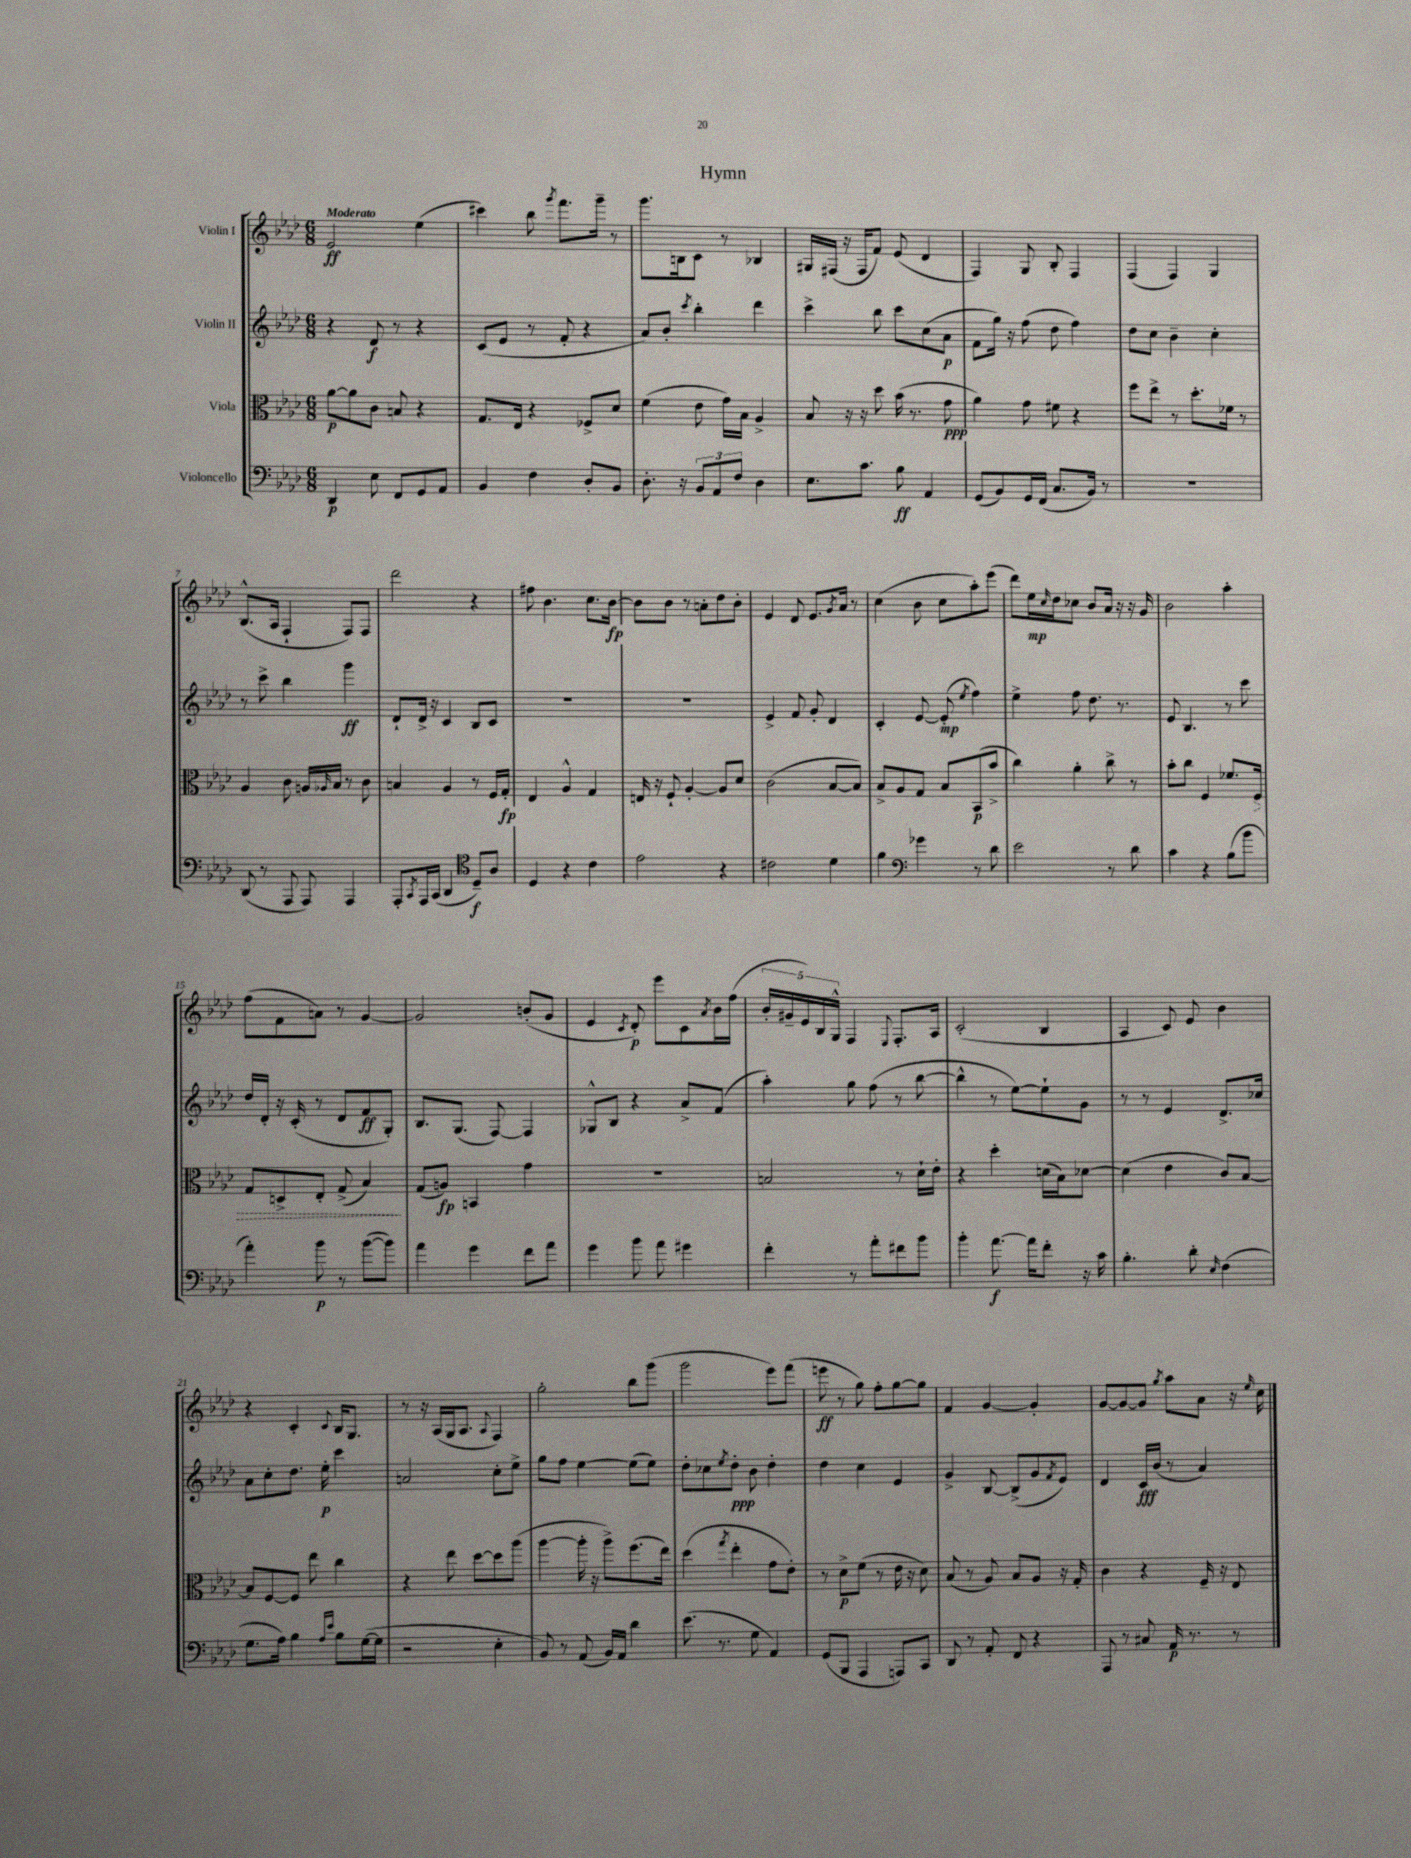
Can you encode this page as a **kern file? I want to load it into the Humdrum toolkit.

**kern	**dynam	**kern	**dynam	**kern	**dynam	**kern	**dynam
*part4	*part4	*part3	*part3	*part2	*part2	*part1	*part1
*staff4	*staff4	*staff3	*staff3	*staff2	*staff2	*staff1	*staff1
*I"Violoncello	*	*I"Viola	*	*I"Violin II	*	*I"Violin I	*
*clefF4	*	*clefC3	*	*clefG2	*	*clefG2	*
*k[b-e-a-d-]	*	*k[b-e-a-d-]	*	*k[b-e-a-d-]	*	*k[b-e-a-d-]	*
*M6/8	*	*M6/8	*	*M6/8	*	*M6/8	*
=1	=1	=1	=1	=1	=1	=1	=1
!	!	!	!	!	!	!LO:TX:a:B:t=Moderato	!
4DD-/	p	[8a-\L	p	4r	.	2e-/	ff
.	.	8a-\]	.	.	.	.	.
8E-\	.	8c\J	.	8d-/	f	.	.
8FF/L	.	8Bn/	.	8r	.	.	.
8GG/	.	4r	.	4r	.	(4ee-\	.
8AA-/J	.	.	.	.	.	.	.
=2	=2	=2	=2	=2	=2	=2	=2
4BB-/	.	8.G/L	.	(8c/L	.	4ccc#X\)	.
.	.	.	.	8e-/J	.	.	.
.	.	16E-/Jk	.	.	.	.	.
4F\	.	4r	.	8r	.	8bb-\	.
.	.	.	.	.	.	8qggg/	.
.	.	.	.	8f'/	.	8.fff\L	.
8D-'/L	.	8F-X^/L	.	4r	.	.	.
.	.	.	.	.	.	16ggg~\Jk	.
8BB-/J	.	8d-/J	.	.	.	8r	.
=3	=3	=3	=3	=3	=3	=3	=3
8.D-'\	.	(4f\	.	8a-/L)	.	8.ggg\L	.
.	.	.	.	8b-'/J	.	.	.
16r	.	.	.	.	.	16Bn\k	.
.	.	.	.	8qccc/	.	.	.
12BB-/L	.	8e-\	.	4bb-'\	.	8c\J	.
12AA-/	.	.	.	.	.	.	.
.	.	16g\LL)	.	.	.	8r	.
12F/J	.	.	.	.	.	.	.
.	.	16B-\JJ	.	.	.	.	.
4D-\	.	4A-^/	.	4ddd-\	.	4B-X/	.
=4	=4	=4	=4	=4	=4	=4	=4
8.E-\L	.	8B-/	.	4ccc^\	.	16G#X/LL	.
.	.	.	.	.	.	(16F#X/JJ	.
.	.	16r	.	.	.	16r	.
8.c\J	.	16r	.	.	.	16F#/KL	.
.	.	8dd-\	.	8bb-\	.	8f/J)	.
8B-\	ff	(16b-\	.	8ccc\L	.	(8e-/	.
.	.	8.r	.	.	.	.	.
4AA-/	.	.	.	(8cc\	.	4d-/	.
.	.	8g\	ppp	8a-\J	p	.	.
=5	=5	=5	=5	=5	=5	=5	=5
(8GG/L	.	4a-\)	.	8f\L	.	4F/)	.
8BB-/)	.	.	.	16gg\Jk)	.	.	.
.	.	.	.	16r	.	.	.
16GG/L	.	8g\	.	(8ff\	.	8G/	.
(16FF/JJ	.	.	.	.	.	.	.
8.C/L	.	8f#X\	.	8dd-\	.	8B-'/	.
.	.	4r	.	4ff\)	.	4F/	.
16BB-/Jk)	.	.	.	.	.	.	.
8r	.	.	.	.	.	.	.
=6	=6	=6	=6	=6	=6	=6	=6
2.r	.	8ff\L	.	8dd-\L	.	(4F/	.
.	.	8ee-^\J	.	8cc\J	.	.	.
.	.	8r	.	4b-~\	.	4F/)	.
.	.	8.dd-'\L	.	.	.	.	.
.	.	.	.	4cc'\	.	4G/	.
.	.	16f-X\Jk	.	.	.	.	.
.	.	8r	.	.	.	.	.
!!LO:LB:g=z
=7	=7	=7	=7	=7	=7	=7	=7
(8DD-/	.	4A-/	.	8r	.	(8.B-^^/L	.
8r	.	.	.	8ccc^\	.	.	.
.	.	.	.	.	.	16A-/Jk	.
8AAA-/	.	8c\	.	4bb-\	.	4F`/	.
8AAA-/)	.	16An/LL	.	.	.	.	.
.	.	16qqA-X/	.	.	.	.	.
.	.	16B-/JJ	.	.	.	.	.
4AAA-/	.	8r	.	4ggg\	ff	8F/L)	.
.	.	8c\	.	.	.	8F/J	.
=8	=8	=8	=8	=8	=8	=8	=8
8AAA-'/L	.	4Bn/	.	8d-`/L	.	2ddd-\	.
8qCC/	.	.	.	.	.	.	.
16AAA-/L	.	.	.	16d-^/Jk	.	.	.
(16CC/JJ	.	.	.	16r	.	.	.
4DD-/	.	4A-/	.	4c/	.	.	.
*clefC4	*	*	*	*	*	*	*
8D-~/L)	f	8r	.	8B-/L	.	4r	.
8A-/J	.	16F/LL	.	8c/J	.	.	.
.	.	16G'/JJ	fp	.	.	.	.
=9	=9	=9	=9	=9	=9	=9	=9
4D-/	.	4E-/	.	2.r	.	8ff#X\	.
.	.	.	.	.	.	4.b-\	.
4r	.	4A-^^/	.	.	.	.	.
4c\	.	4G/	.	.	.	8.cc\L	.
.	.	.	.	.	.	[16b-\Jk	fp
=10	=10	=10	=10	=10	=10	=10	=10
2e-\	.	16En/	.	2.r	.	8b-\L]	.
.	.	16r	.	.	.	.	.
.	.	8F`/	.	.	.	8b-\J	.
.	.	[4A-'/	.	.	.	8r	.
.	.	.	.	.	.	8an'\L	.
4r	.	8A-/L]	.	.	.	8dd-\	.
.	.	8d-/J	.	.	.	8b-'\J	.
=11	=11	=11	=11	=11	=11	=11	=11
2c#X\	.	(2c\	.	4e-^/	.	4e-/	.
.	.	.	.	8f/	.	8d-/	.
.	.	.	.	8g'/	.	8.e-/L	.
4d-\	.	[8B-/L	.	4d-/	.	.	.
.	.	.	.	.	.	8qg/	.
.	.	.	.	.	.	16a-/Jk	.
.	.	8B-/J])	.	.	.	8r	.
=12	=12	=12	=12	=12	=12	=12	=12
4f\	.	8B-^/L	.	4c'/	.	(4cc\	.
.	.	8A-/	.	.	.	.	.
*clefF4	*	*	*	*	*	*	*
4g-X\	.	8G/J	.	[8e-/	.	8b-\	.
.	.	8B-/L	.	(8e-'/]	mp	8cc\L	.
.	.	.	.	8qee-/	.	.	.
8r	.	(8BB-/	p	4ff\)	.	8aa-'\)	.
8d-\	.	8b-^/J	.	.	.	(8eee-\J	.
=13	=13	=13	=13	=13	=13	=13	=13
2e-\	.	4cc\)	.	4ee-^\	.	8ddd-\L)	.
.	.	.	.	.	.	16ee-\L	mp
.	.	.	.	.	.	16qqcc/	.
.	.	.	.	.	.	16dd-\J	.
.	.	4a-'\	.	8ff\	.	8cc-X\J	.
.	.	.	.	8.dd-\	.	8b-/L	.
8r	.	8cc^\	.	.	.	16a-/Jk	.
.	.	.	.	8.r	.	16r	.
8d-\	.	8r	.	.	.	16r	.
.	.	.	.	.	.	16g/	.
=14	=14	=14	=14	=14	=14	=14	=14
4c\	.	8b-'\L	.	8e-/	.	2b-\	.
.	.	8cc\J	.	4.B-/	.	.	.
4r	.	4F/	.	.	.	.	.
(8B-\L	.	8.f-X/L	.	8r	.	4aa-'\	.
8b-\J	.	.	.	8ccc\	.	.	.
!	!	!	!LO:HP:b	!	!	!	!
.	.	16F/Jk	>	.	.	.	.
!!LO:LB:g=z
=15	=15	=15	=15	=15	=15	=15	=15
4a-'\)	.	8G/L	.	16dd-/LL	.	(8ff\L	.
.	.	.	.	16d-'/JJ	.	.	.
.	.	8Dn^/	.	16r	.	8f\	.
.	.	.	.	(16c'/	.	.	.
8b-\	p	8E-'/J	.	8r	.	8an\J)	.
8r	.	(8G^/	.	8d-/L	.	8r	.
([8b-\L	.	4B-/)	.	8f/	ff	[4g/	.
8b-\J])	.	.	.	8G'/J)	.	.	.
.	.	.	]	.	.	.	.
=16	=16	=16	=16	=16	=16	=16	=16
4a-\	.	(8G/L	.	8.B-/L	.	2g/]	.
.	.	8An/J)	fp	.	.	.	.
.	.	.	.	(8.G/J	.	.	.
4g\	.	4BBn/	.	.	.	.	.
.	.	.	.	[8F/)	.	.	.
8f\L	.	4g\	.	4F/]	.	(8bn'/L	.
8a-\J	.	.	.	.	.	8g/J	.
=17	=17	=17	=17	=17	=17	=17	=17
4g\	.	2.r	.	8G-X^^/L	.	4e-/	.
.	.	.	.	8B-/J	.	.	.
.	.	.	.	.	.	8qc/	.
8b-\	.	.	.	4r	.	8d-'/)	p
8a-\	.	.	.	.	.	8eee-\L	.
4g#X\	.	.	.	8a-^/L	.	8c\	.
.	.	.	.	.	.	8qa-/	.
.	.	.	.	(8f/J	.	16b-\L	.
.	.	.	.	.	.	(16ff\JJ	.
=18	=18	=18	=18	=18	=18	=18	=18
4f'\	.	2Bn/	.	4aa-'\)	.	20b-'/LL	.
.	.	.	.	.	.	20g#X~/	.
.	.	.	.	.	.	20e-/)	.
.	.	.	.	.	.	20B-/	.
.	.	.	.	.	.	20G^^/JJ	.
8r	.	.	.	8gg\	.	4F/	.
8a-'\L	.	.	.	(8ff\	.	.	.
.	.	.	.	.	.	8qqE-/	.
8f#X\	.	8r	.	8r	.	8.F'/L	.
8b-\J	.	16d-`\LL	.	[8bb-\	.	.	.
.	.	16e-'\JJ	.	.	.	16A-/Jk	.
=19	=19	=19	=19	=19	=19	=19	=19
4b-'\	.	4r	.	4bb-^^\]	.	(2c'/	.
[8.a-\	f	4dd-'\	.	8r	.	.	.
.	.	.	.	[8ee-\L)	.	.	.
16a-\KL]	.	.	.	.	.	.	.
8f'\J	.	(16dn\LL	.	8ee-`\]	.	4B-/	.
.	.	16B-\J)	.	.	.	.	.
16r	.	[8d-X\J	.	8g\J	.	.	.
16c\	.	.	.	.	.	.	.
=20	=20	=20	=20	=20	=20	=20	=20
4.B-'\	.	(4d-\]	.	8r	.	4A-/	.
.	.	.	.	8r	.	.	.
.	.	4e-\	.	4e-/	.	8c/)	.
8d-'\	.	.	.	.	.	8e-/	.
16qqE-/	.	.	.	.	.	.	.
(4F\	.	8c/L)	.	8.d-^/L	.	4b-\	.
.	.	[8B-/J	.	.	.	.	.
.	.	.	.	16cc-X/Jk	.	.	.
!!LO:LB:g=z
=21	=21	=21	=21	=21	=21	=21	=21
8.G\L	.	8B-/L]	.	8a-\L	.	4r	.
.	.	[8F/	.	8cc'\	.	.	.
16A-\Jk)	.	.	.	.	.	.	.
4B-\	.	8F/J]	.	8.dd-\J	.	4c'/	.
.	.	8ee-\	.	.	.	.	.
.	.	.	.	16ee-'\	p	.	.
16qqA-/LL	.	.	.	.	.	.	.
16qqe-/JJ	.	.	.	.	.	8qqc/	.
8B-\L	.	4cc\	.	4ccc\	.	16B-/KL	.
.	.	.	.	.	.	8.G/J	.
([16G\L	.	.	.	.	.	.	.
16G\JJ]	.	.	.	.	.	.	.
=22	=22	=22	=22	=22	=22	=22	=22
2r	.	4r	.	2an/	.	8r	.
.	.	.	.	.	.	16r	.
.	.	.	.	.	.	(16A-/LL	.
.	.	8ee-\	.	.	.	16G/J	.
.	.	.	.	.	.	8.A-/J	.
.	.	[8dd-\L	.	.	.	.	.
.	.	.	.	.	.	8qqA-/	.
4E-'\	.	8dd-\]	.	8cc'\L	.	4F/)	.
.	.	(8aa-\J	.	8ee-^\J	.	.	.
=23	=23	=23	=23	=23	=23	=23	=23
8BB-/)	.	[4aa-\	.	8gg\L	.	2gg'\	.
8r	.	.	.	8ff\J	.	.	.
(8AA-/	.	16aa-'\]	.	[4ee-\	.	.	.
.	.	16r	.	.	.	.	.
16BB-/LL)	.	8aa-^\L)	.	.	.	.	.
16AA-/JJ	.	.	.	.	.	.	.
4d-\	.	(8.ff\	.	(8ee-\L]	.	8bb-\L	.
.	.	.	.	8ee-\J)	.	(8ggg\J	.
.	.	16ee-\Jk)	.	.	.	.	.
=24	=24	=24	=24	=24	=24	=24	=24
(8.e-\	.	(4dd-\	.	8dd-'\L	.	2ggg\	.
.	.	.	.	8cc-X\	.	.	.
8.r	.	.	.	.	.	.	.
.	.	8qgg/	.	8qee-/	.	.	.
.	.	4ee-'\	.	8dd-'\J	ppp	.	.
8G\	.	.	.	8b-\	.	.	.
4AA-/)	.	8g\L	.	4dd-'\	.	8eee-\L)	.
.	.	8e-'\J)	.	.	.	(8fff\J	.
=25	=25	=25	=25	=25	=25	=25	=25
(8GG/L	.	8r	.	4dd-\	.	8eeen\	ff
8BBB-/J	.	8d-^\L	p	.	.	8r	.
4AAA-/	.	(8f\J	.	4cc\	.	8gg\)	.
.	.	8r	.	.	.	8ff'\L	.
8AAAn/L)	.	16e-\	.	4e-/	.	[8gg\	.
.	.	16r	.	.	.	.	.
8CC/J	.	8d-\)	.	.	.	8gg\J]	.
=26	=26	=26	=26	=26	=26	=26	=26
8DD-/	.	(8B-/	.	4g^/	.	4f/	.
8r	.	8r	.	.	.	.	.
8AA-'/	.	8A-/)	.	[8B-/	.	[4g/	.
8FF/	.	8B-/L	.	(8B-^/L]	.	.	.
4r	.	8A-/J	.	8g/	.	4g'/]	.
.	.	.	.	8qf/	.	.	.
.	.	16r	.	8e-/J)	.	.	.
.	.	16G'/	.	.	.	.	.
=27	=27	=27	=27	=27	=27	=27	=27
8AAA-/	.	4c\	.	4d-/	.	[8g/L	.
8r	.	.	.	.	.	8g/_	.
8C#X/	.	4r	.	16c/LL	fff	8g/J]	.
.	.	.	.	(16b-/JJ	.	.	.
.	.	.	.	.	.	8qgg/	.
16AA-/	p	.	.	8r	.	8aa-\L	.
8.r	.	.	.	.	.	.	.
.	.	16F~/	.	4a-/)	.	8a-\J	.
.	.	16r	.	.	.	.	.
8r	.	8E-/	.	.	.	16r	.
.	.	.	.	.	.	16qqee-/	.
.	.	.	.	.	.	16cc\	.
==	==	==	==	==	==	==	==
*-	*-	*-	*-	*-	*-	*-	*-
